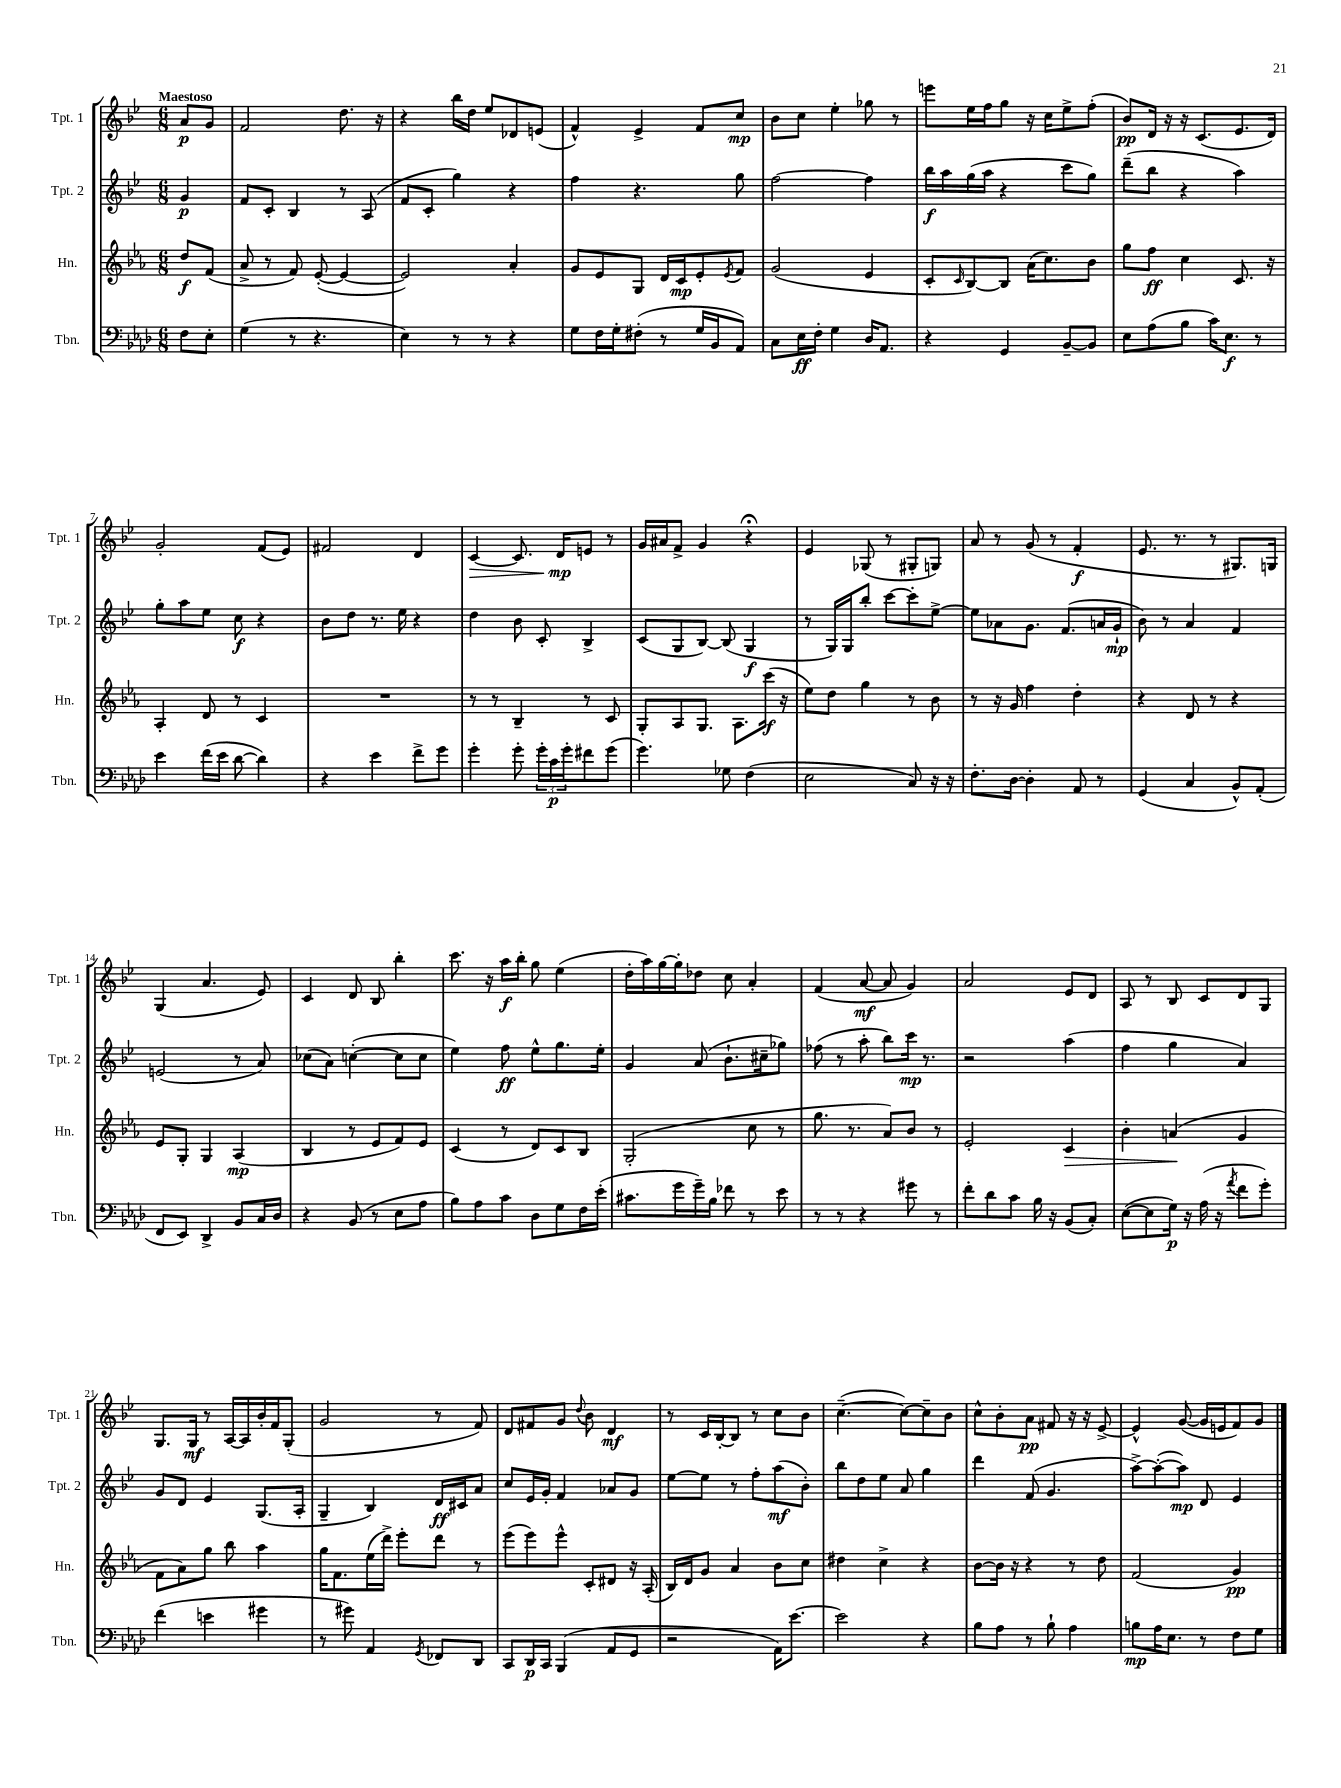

**kern	**dynam	**kern	**dynam	**kern	**dynam	**kern	**dynam
*part4	*part4	*part3	*part3	*part2	*part2	*part1	*part1
*staff4	*staff4	*staff3	*staff3	*staff2	*staff2	*staff1	*staff1
*I"Tbn.	*	*I"Hn.	*	*I"Tpt. 2	*	*I"Tpt. 1	*
*I'Tbn.	*	*I'Hn.	*	*I'Tpt. 2	*	*I'Tpt. 1	*
*clefF4	*	*clefG2	*	*clefG2	*	*clefG2	*
*k[b-e-a-d-]	*	*k[b-e-a-]	*	*k[b-e-]	*	*k[b-e-]	*
*M6/8	*	*M6/8	*	*M6/8	*	*M6/8	*
=	=	=	=	=	=	=	=
!	!	!	!	!	!	!LO:TX:a:B:t=Maestoso	!
8F\L	.	8dd/L	f	4g/	p	8a/L	p
8E-'\J	.	(8f/J	.	.	.	8g/J	.
=1	=1	=1	=1	=1	=1	=1	=1
(4G\	.	8a-^/	.	8f/L	.	2f/	.
.	.	8r	.	8c'/J	.	.	.
8r	.	8f/)	.	4B-/	.	.	.
4.r	.	([8e-'/	.	.	.	.	.
.	.	4e-/_	.	8r	.	8.dd\	.
.	.	.	.	(8A/	.	.	.
.	.	.	.	.	.	16r	.
=2	=2	=2	=2	=2	=2	=2	=2
4E-\)	.	2e-/])	.	8f/L	.	4r	.
.	.	.	.	8c'/J	.	.	.
8r	.	.	.	4gg\)	.	16bb-\LL	.
.	.	.	.	.	.	16dd\JJ	.
8r	.	.	.	.	.	8ee-/L	.
4r	.	4a-'/	.	4r	.	8d-X/	.
.	.	.	.	.	.	(8en/J	.
=3	=3	=3	=3	=3	=3	=3	=3
8G\L	.	8g/L	.	4ff\	.	4f^^/)	.
16F\L	.	8e-/	.	.	.	.	.
16G'\J	.	.	.	.	.	.	.
(8F#X'\J	.	8G/J	.	4.r	.	4e-^/	.
8r	.	16d/LL	.	.	.	.	.
.	.	16c/J	mp	.	.	.	.
16G/LL	.	8e-'/	.	.	.	8f/L	.
16BB-/J	.	.	.	.	.	.	.
.	.	8qe-/	.	.	.	.	.
8AA-/J)	.	8f/J	.	8gg\	.	8cc/J	mp
=4	=4	=4	=4	=4	=4	=4	=4
8C\L	.	(2g/	.	[2ff\	.	8b-\L	.
16E-\L	ff	.	.	.	.	8cc\J	.
16F'\JJ	.	.	.	.	.	.	.
4G\	.	.	.	.	.	4ee-'\	.
16D-/KL	.	4e-/	.	4ff\]	.	8gg-X\	.
8.AA-/J	.	.	.	.	.	.	.
.	.	.	.	.	.	8r	.
=5	=5	=5	=5	=5	=5	=5	=5
4r	.	8c'/L	.	16bb-\LL	f	8eeen\L	.
.	.	.	.	16aa\	.	.	.
.	.	16qqc/	.	.	.	.	.
.	.	[8B-/)	.	(16gg\	.	16ee-\L	.
.	.	.	.	16aa\JJ	.	16ff\J	.
4GG/	.	8B-/J]	.	4r	.	8gg\J	.
.	.	(16a-\KL	.	.	.	16r	.
.	.	8.cc\)	.	.	.	16cc\KL	.
[8BB-~/L	.	.	.	8ccc\L	.	8ee-^\	.
8BB-/J]	.	8b-\J	.	8gg\J)	.	(8ff'\J	.
=6	=6	=6	=6	=6	=6	=6	=6
8E-\L	.	8gg\L	.	(8ddd~\L	.	8b-/L)	pp
(8A-\	.	8ff\J	ff	8bb-\J	.	16d/Jk	.
.	.	.	.	.	.	16r	.
8B-\J	.	4cc\	.	4r	.	16r	.
.	.	.	.	.	.	(8.c/L	.
16c\KL)	.	.	.	.	.	.	.
8.E-\J	f	.	.	.	.	.	.
.	.	8.c/	.	4aa\)	.	8.e-/	.
8r	.	.	.	.	.	.	.
.	.	16r	.	.	.	16d/Jk)	.
!!LO:LB:g=z
=7	=7	=7	=7	=7	=7	=7	=7
4e-\	.	4A-'/	.	8gg'\L	.	2g'/	.
.	.	.	.	8aa\	.	.	.
(16f\LL	.	8d/	.	8ee-\J	.	.	.
16e-\JJ	.	.	.	.	.	.	.
[8d-\	.	8r	.	8cc\	f	.	.
4d-\])	.	4c/	.	4r	.	(8f/L	.
.	.	.	.	.	.	8e-/J)	.
=8	=8	=8	=8	=8	=8	=8	=8
4r	.	2.r	.	8b-\L	.	2f#X/	.
.	.	.	.	8dd\J	.	.	.
4e-\	.	.	.	8.r	.	.	.
.	.	.	.	16ee-\	.	.	.
8f^\L	.	.	.	4r	.	4d/	.
8g\J	.	.	.	.	.	.	.
=9	=9	=9	=9	=9	=9	=9	=9
!	!	!	!	!	!	!	!LO:HP:b
4g'\	.	8r	.	4dd\	.	[4c/	>
.	.	8r	.	.	.	.	.
8g'\	.	4B-~/	.	8b-\	.	8.c/]	.
24g'\LL	.	.	.	8c'/	.	.	.
24c\	p	.	.	.	.	.	.
.	.	.	.	.	.	16d/KL	mp
24g'\J	.	.	.	.	.	.	.
8f#X\	.	8r	.	4B-^/	.	8en/J	]
(8g\J	.	8c/	.	.	.	8r	.
=10	=10	=10	=10	=10	=10	=10	=10
4.g\)	.	8G'/L	.	(8c/L	.	16g/LL	.
.	.	.	.	.	.	16a#X/J	.
.	.	8A-/	.	8G/	.	8f^/J	.
.	.	8.G/J	.	[8B-/J)	.	4g/	.
8G-X\	.	.	.	(8B-/]	.	.	.
.	.	8.A-\L	.	.	.	.	.
(4F\	.	.	.	4G/	f	4r;<	.
.	.	(16ccc\Jk	f	.	.	.	.
.	.	16r	.	.	.	.	.
=11	=11	=11	=11	=11	=11	=11	=11
2E-\	.	8ee-\L)	.	8r	.	4e-/	.
.	.	8dd\J	.	16G/LL)	.	.	.
.	.	.	.	16G/J	.	.	.
.	.	4gg\	.	8bb-'/J	.	(8G-X/	.
.	.	.	.	[8ccc\L	.	8r	.
8C/)	.	8r	.	8ccc'\]	.	8G#X'/L	.
16r	.	8b-\	.	[8ee-^\J	.	8Gn/J)	.
16r	.	.	.	.	.	.	.
=12	=12	=12	=12	=12	=12	=12	=12
8.F'\L	.	8r	.	8ee-\L]	.	8a/	.
.	.	16r	.	8a-X\	.	8r	.
[16D-\Jk	.	16g/	.	.	.	.	.
4D-'\]	.	4ff\	.	8.g\J	.	(8g/	.
.	.	.	.	.	.	8r	.
.	.	.	.	(8.f/L	.	.	.
8AA-/	.	4dd'\	.	.	.	4f'/	f
8r	.	.	.	16an/L	.	.	.
.	.	.	.	16g`/JJ	mp	.	.
=13	=13	=13	=13	=13	=13	=13	=13
(4GG/	.	4r	.	8b-\)	.	8.e-/	.
.	.	.	.	8r	.	.	.
.	.	.	.	.	.	8.r	.
4C/	.	8d/	.	4a/	.	.	.
.	.	8r	.	.	.	8r	.
8BB-^^/L)	.	4r	.	4f/	.	8.G#X/L)	.
(8AA-'/J	.	.	.	.	.	.	.
.	.	.	.	.	.	16Gn/Jk	.
!!LO:LB:g=z
=14	=14	=14	=14	=14	=14	=14	=14
8FF/L	.	8e-/L	.	(2en/	.	(4G/	.
8EE-/J)	.	8G'/J	.	.	.	.	.
4DD-^/	.	4G/	.	.	.	4.a/	.
8BB-/L	.	(4A-/	mp	8r	.	.	.
16C/L	.	.	.	8a/)	.	8e-/)	.
16D-/JJ	.	.	.	.	.	.	.
=15	=15	=15	=15	=15	=15	=15	=15
4r	.	4B-/	.	(8cc-X\L	.	4c/	.
.	.	.	.	8a\J)	.	.	.
(8BB-/	.	8r	.	([4ccn'\	.	8d/	.
8r	.	8e-/L	.	.	.	8B-/	.
8E-\L	.	8f/)	.	8cc\L]	.	4bb-'\	.
8A-\J	.	8e-/J	.	8cc\J	.	.	.
=16	=16	=16	=16	=16	=16	=16	=16
8B-\L)	.	(4c/	.	4ee-\)	.	8.ccc\	.
8A-\	.	.	.	.	.	.	.
.	.	.	.	.	.	16r	.
8c\J	.	8r	.	8ff\	ff	16aa\LL	f
.	.	.	.	.	.	16bb-'\JJ	.
8D-\L	.	8d/L)	.	8ee-^^\L	.	8gg\	.
8G\	.	8c/	.	8.gg\	.	(4ee-\	.
16F\L	.	8B-/J	.	.	.	.	.
(16e-'\JJ	.	.	.	16ee-'\Jk	.	.	.
=17	=17	=17	=17	=17	=17	=17	=17
8.c#X\L	.	(2G'/	.	4g/	.	16dd'\LL	.
.	.	.	.	.	.	16aa\)	.
.	.	.	.	.	.	[16gg\	.
16g\L	.	.	.	.	.	16gg'\J]	.
16g~\)	.	.	.	(8a/	.	8dd-X\J	.
16B-\JJ	.	.	.	.	.	.	.
8f-X\	.	.	.	8.b-`\L	.	8cc\	.
8r	.	8cc\	.	.	.	4a'/	.
.	.	.	.	16cc#X~\k	.	.	.
8e-\	.	8r	.	8gg-X\J)	.	.	.
=18	=18	=18	=18	=18	=18	=18	=18
8r	.	8.gg\	.	(8ff-X\	.	(4f/	.
8r	.	.	.	8r	.	.	.
.	.	8.r	.	.	.	.	.
4r	.	.	.	8aa'\	.	[8a/	mf
.	.	8a-/L)	.	8bb-\L)	.	8a/]	.
8g#X\	.	8b-/J	.	16ccc\Jk	mp	4g/)	.
.	.	.	.	8.r	.	.	.
8r	.	8r	.	.	.	.	.
=19	=19	=19	=19	=19	=19	=19	=19
8f'\L	.	2e-'/	.	2r	.	2a/	.
8d-\	.	.	.	.	.	.	.
8c\J	.	.	.	.	.	.	.
16B-\	.	.	.	.	.	.	.
16r	.	.	.	.	.	.	.
!	!	!	!LO:HP:b	!	!	!	!
(8BB-/L	.	4c/	>	(4aa\	.	8e-/L	.
8C'/J)	.	.	.	.	.	8d/J	.
=20	=20	=20	=20	=20	=20	=20	=20
([8E-\L	.	4b-'\	.	4ff\	.	8A/	.
8E-\]	.	.	.	.	.	8r	.
16G\Jk)	p	(4an/	.	4gg\	.	8B-/	.
16r	.	.	.	.	.	.	.
(16A-\	.	.	.	.	.	8c/L	.
16r	.	.	.	.	.	.	.
8qa-/	.	.	.	.	.	.	.
8f\L	.	4g/	]	4a/)	.	8d/	.
8g'\J)	.	.	.	.	.	8G/J	.
!!LO:LB:g=z
=21	=21	=21	=21	=21	=21	=21	=21
(4f\	.	8f\L	.	8g/L	.	8.G/L	.
.	.	8a-\)	.	8d/J	.	.	.
.	.	.	.	.	.	16G/Jk	mf
4en\	.	8gg\J	.	4e-/	.	8r	.
.	.	8bb-\	.	.	.	[16A/LL	.
.	.	.	.	.	.	16A/]	.
4g#X\	.	4aa-\	.	(8.G/L	.	16b-'/	.
.	.	.	.	.	.	16f/J	.
.	.	.	.	.	.	(8G'/J	.
.	.	.	.	16A'/Jk	.	.	.
=22	=22	=22	=22	=22	=22	=22	=22
8r	.	16gg\KL	.	4G~/	.	2g/	.
.	.	8.f\	.	.	.	.	.
8g#X\)	.	.	.	.	.	.	.
4AA-/	.	(16ee-\L	.	4B-/)	.	.	.
.	.	16ddd^\JJ)	.	.	.	.	.
.	.	8eee-'\L	.	.	.	.	.
8qGG/	.	.	.	.	.	.	.
8FF-X/L	.	8ddd\J	.	16d/LL	ff	8r	.
.	.	.	.	16c#X/J	.	.	.
8DD-/J	.	8r	.	8a/J	.	8f/)	.
=23	=23	=23	=23	=23	=23	=23	=23
8CC/L	.	(8eee-\L	.	8cc/L	.	8d/L	.
16DD-/L	p	8eee-\)	.	16e-/L	.	8f#X/	.
16CC/JJ	.	.	.	16g'/JJ	.	.	.
(4BBB-/	.	8eee-^^\J	.	4f/	.	8g/J	.
.	.	.	.	.	.	8qqdd/	.
.	.	8c'/L	.	.	.	8b-\	.
8AA-/L	.	8d#X/J	.	8a-X/L	.	4d/	mf
8GG/J	.	16r	.	8g/J	.	.	.
.	.	(16A-'/	.	.	.	.	.
=24	=24	=24	=24	=24	=24	=24	=24
2r	.	16B-/LL)	.	[8ee-\L	.	8r	.
.	.	16d/J	.	.	.	.	.
.	.	8g/J	.	8ee-\J]	.	16c/LL	.
.	.	.	.	.	.	[16B-'/J	.
.	.	4a-/	.	8r	.	8B-/J]	.
.	.	.	.	8ff'\L	.	8r	.
16AA-\KL)	.	8b-\L	.	(8aa\	mf	8cc\L	.
[8.e-\J	.	.	.	.	.	.	.
.	.	8cc\J	.	8b-'\J)	.	8b-\J	.
=25	=25	=25	=25	=25	=25	=25	=25
2e-\]	.	4dd#X\	.	8bb-\L	.	([4.cc~\	.
.	.	.	.	8dd\	.	.	.
.	.	4cc^\	.	8ee-\J	.	.	.
.	.	.	.	8a/	.	8cc\L_)	.
4r	.	4r	.	4gg\	.	8cc~\]	.
.	.	.	.	.	.	8b-\J	.
=26	=26	=26	=26	=26	=26	=26	=26
8B-\L	.	[8b-\L	.	4ddd\	.	8cc^^\L	.
8A-\J	.	16b-\Jk]	.	.	.	8b-'\	.
.	.	16r	.	.	.	.	.
8r	.	4r	.	(8f/	.	8a\J	pp
8B-`\	.	.	.	4.g/	.	8f#X/	.
4A-\	.	8r	.	.	.	16r	.
.	.	.	.	.	.	16r	.
.	.	8dd\	.	.	.	[8e-^/	.
=27	=27	=27	=27	=27	=27	=27	=27
8Bn\L	mp	(2f/	.	[8aa^\L)	.	4e-^^/]	.
16A-\K	.	.	.	(8aa'\_	.	.	.
8.E-\J	.	.	.	.	.	.	.
.	.	.	.	8aa\J])	mp	([8g/	.
8r	.	.	.	8d/	.	16g/LL]	.
.	.	.	.	.	.	16en/J	.
8F\L	.	4g/)	pp	4e-/	.	8f/)	.
8G\J	.	.	.	.	.	8g/J	.
==	==	==	==	==	==	==	==
*-	*-	*-	*-	*-	*-	*-	*-
